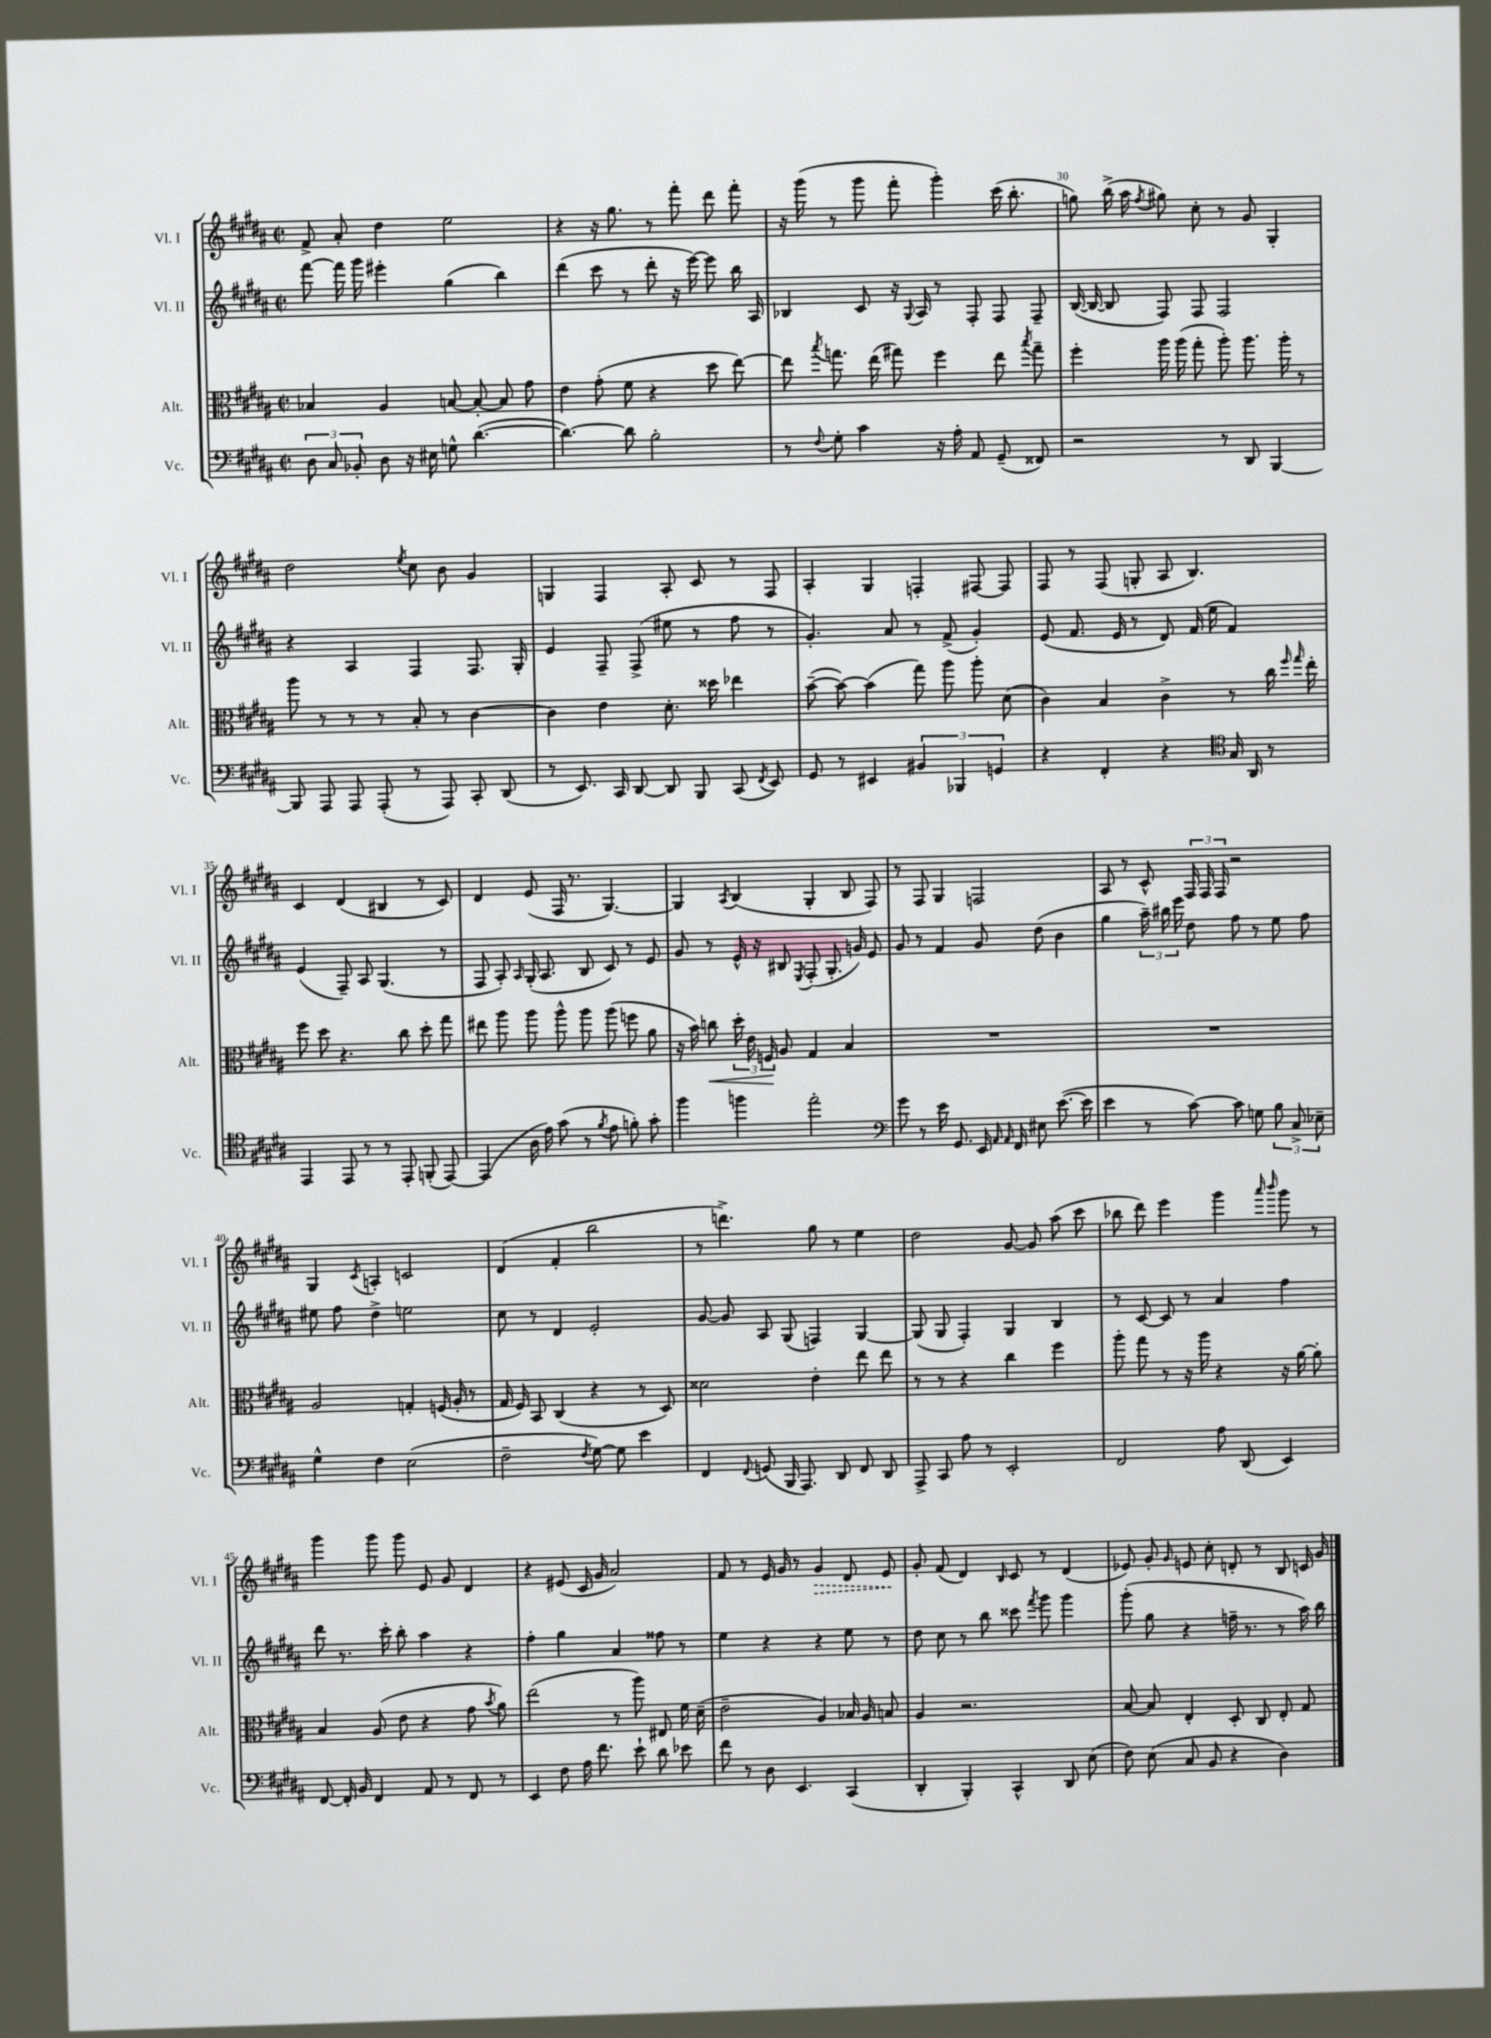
<<
\new StaffGroup <<
\new Staff = "s0" \with { instrumentName = "Vl. I" shortInstrumentName = "Vl. I" } {
    \clef treble \key b \major \defaultTimeSignature \time 2/2
    \autoBeamOff fis'8-> ais'8-. dis''4 e''2 |
    r4 r16 gis''8. r8 fis'''8-. dis'''8 fis'''8-. |
    r16 gis'''16( r8 gis'''8 fis'''8-. gis'''4-.) cis'''16( b''8.-. |
    g''8) b''16->( ais''16 \acciaccatura { fis''8 } gis''8) cis''8-. r8 gis'8 gis4-. |
    dis''2 \acciaccatura { e''8 } cis''8 b'8 gis'4 |
    g4 fis4 ais8-. cis'8 r8 fis8 |
    ais4-. gis4 f4-. fis8~ fis8 |
    fis8 r8 fis8( g8-. ais8 b4.) |
    cis'4 dis'4( bis4 r8 cis'8) |
    dis'4 e'8( fis16 r8. gis4.~) |
    gis4 \acciaccatura { ais8 } b4( gis4-. b8 fis8) |
    r8 fis8 gis4 f2 |
    ais8 r8 cis'8-^ \tuplet 3/2 { fis16 fis16 fis16 } r2 |
    gis4 \acciaccatura { cis'8 } a4-. c'2 |
    dis'4( fis'4-. b''2 |
    r8 d'''4.->) gis''8 r8 e''4 |
    dis''2 gis'8~ gis'8 ais''8( cis'''8 |
    bes''8 dis'''8) e'''4 gis'''4 \grace { ais'''16 b'''16 } gis'''8 r8 |
    gis'''4 gis'''8 gis'''8 e'8 gis'8 dis'4 |
    r4 eis'8( cis'16 gis'16 ais'2) |
    fis'8 r8 e'16 gis'16 r8 \once \override Hairpin.style = #'dashed-line gis'4\> dis'8 e'8\! |
    gis'8-. fis'8( dis'4) \grace { b16 } cis'8 r8 dis'4( |
    ees'8) gis'8-. \grace { gis'16 } e'8 cis''8-. d'8-. r8 b8 c'16 gis'16 \bar "|." |
}
\new Staff = "s1" \with { instrumentName = "Vl. II" shortInstrumentName = "Vl. II" } {
    \clef treble \key b \major \defaultTimeSignature \time 2/2
    \autoBeamOff fis'''8~ fis'''16 gis'''16 eis'''4-. gis''4( b''4) |
    dis'''4( cis'''8 r8 dis'''8-. r16 e'''16~) e'''8 b''16 ais16 |
    bes4 cis'8 r16 \appoggiatura { gis8 } ais16 r8 fis8-. fis8 fis8-- |
    b16~( b16~ b8 fis8) fis8 fis2 |
    r4 ais4 fis4 fis8. gis16-. |
    e'4 fis8-- fis8->( eis''8 r8 fis''8 r8 |
    gis'4.-.) ais'8 r8 fis'8->( gis'4-.) |
    e'8( fis'8. e'16 r8 dis'8) fis'16( e''16 fis'4) |
    e'4( fis8--) ais8 gis4.( r8 |
    fis8 ais8-.) \grace { ais16 } gis16-.( ais8. b8 cis'8) r8 e'8 |
    gis'8 r8 e'16-^ r16 bis8 \acciaccatura { e8 } fis8-.( gis8.-. g'16) e'8 |
    gis'8 r8 fis'4 gis'8 dis''8( b'4 |
    gis''4 \tuplet 3/2 { ais''16--) bis''16 e'''16 } dis''8 fis''8 r8 e''8 fis''8 |
    eis''8 fis''8 dis''4-> e''2 |
    cis''8 r8 dis'4 e'2-. |
    gis'8~ gis'8 ais8 gis8( f4) gis4~ |
    gis8( gis8 fis4-.) gis4 b4 |
    r8 cis'8~ cis'8 r8 ais'4 fis''4 |
    dis'''8 r8. cis'''16-. b''8-. ais''4 r4 |
    fis''4-. gis''4 ais'4 fisis''8 r8 |
    e''4 r4 r4 e''8 r8 |
    dis''8 cis''8 r8 b''8 cisis'''8 \acciaccatura { fis'''8 } gis'''8 gis'''4 |
    gis'''8-.( gis''8 r4 f''16-- r8. r8 ais''16) b''16 \bar "|." |
}
\new Staff = "s2" \with { instrumentName = "Alt." shortInstrumentName = "Alt." } {
    \clef alto \key b \major \defaultTimeSignature \time 2/2
    \autoBeamOff bes4 ais4 b8~ b8~-. b8 gis'8 |
    e'4 gis'8-.( fis'8 r4 dis''8 e''8~) |
    e''8 \acciaccatura { b''8 } g''8. e''16( gis''8) fis''4 e''8 \acciaccatura { b''8 } gis''8-- |
    fis''4-. ais''16 ais''16( gis''8-. ais''8-.) ais''8. ais''16-. r8 |
    ais''8 r8 r8 r8 b8-. r8 cis'4~ |
    cis'4 e'4 dis'8.-. disis''16 ees''4 |
    b'8~--( b'8~) b'4( gis''8) ais''8 ais''8-. dis'8( |
    cis'4) b4 cis'4-> r8 cis''16 \grace { fis''16 gis''16 } e''16-. |
    fis''8 dis''8 r4. cis''8 dis''8-. gis''8 |
    eis''8 ais''8 ais''8 ais''8-^ ais''8 ais''8( f''8 ais'8 |
    r16 b'16) c''8\< \tuplet 3/2 { dis''16-. e'16 f16\! } ais8 gis4 b4 |
    R1 |
    R1 |
    ais2 g4-. f16( ais16-. r8 |
    gis16 fis16) b,8 cis4( r4 r8 dis8) |
    disis'2 e'4-. e''8 e''8 |
    r8 r8 r4 cis''4 fis''4 |
    ais''8-. gis''8 r8 r16 ais''16 r4 r16 ais'16~ ais'8-. |
    b4 ais8( e'8 r4 gis'8 \acciaccatura { b'8 } ais'8) |
    e''2( r8 ais''8) eis8 fis'16 dis'16--( |
    e'2-- ais4) bes16 ais16 b8 |
    ais4 r2. |
    b8~ b8 e4-. dis8-. cis8 e8-. gis8 \bar "|." |
}
\new Staff = "s3" \with { instrumentName = "Vc." shortInstrumentName = "Vc." } {
    \clef bass \key b \major \defaultTimeSignature \time 2/2
    \autoBeamOff \tuplet 3/2 { dis8 cis8 bes,8-. } dis8 r16 eis16 g8-^ dis'4.~( |
    dis'4.~) dis'8 b2-. |
    r8 \appoggiatura { fis8 } gis8-. cis'4 r16 ais16-. ais,8 gis,8--( fisis,8) |
    r2 r8 dis,8 b,,4~ |
    b,,8 ais,,8 ais,,8 ais,,8-.( r8 ais,,8) cis,8-. dis,8( |
    r8 e,8.) cis,16 dis,8~ dis,8 b,,8 cis,8( \acciaccatura { fis,8 } e,8) |
    gis,8 r8 eis,4 \tuplet 3/2 { bis,4 bes,,4 g,4 } |
    r4 fis,4-. r4 \clef tenor gis16 ais,16 r8 |
    e,4 e,8 r8 r8 e,8-. f,8-.( e,8~) |
    e,4( ais16 e'16) gis'8( r8 \acciaccatura { fis'8 } e'8 f'8-.) gis'8-. |
    fis''4 f''4 e''2-. |
    \clef bass gis'8 r8 e'16 gis,8. e,16 \grace { ais,16 ais,16 } fis,16 eis8 e'8.~( e'16 |
    e'4 r8 cis'8~) cis'8 g8 \tuplet 3/2 { b8 cis8-> ees8-- } |
    gis4-^ fis4 e2( |
    fis2-- \acciaccatura { fis8 } gis8~) gis8 e'4 |
    fis,4 \appoggiatura { fis,8 } g,8( b,,16 ais,,8.) dis,8 fis,8 dis,8 |
    ais,,8-> cis,8 ais8 r8 e,2-. |
    fis,2 ais8 dis,8( e,4) |
    fis,8~ fis,16-. b,16 fis,4 ais,8 r8 fis,8 r8 |
    e,4 fis8 ais16 fis'8. e'8-! dis'8 ees'8 |
    fis'8 r8 dis8 e,4. cis,4( |
    dis,4-. b,,4-.) cis,4-^ dis,8 e8( |
    fis8) e8( cis8 b,8 r4 dis4) \bar "|." |
}
>>
>>
\layout { \context { \Score currentBarNumber = #27 \override BarNumber.break-visibility = ##(#f #t #t) barNumberVisibility = #(every-nth-bar-number-visible 5) } }
